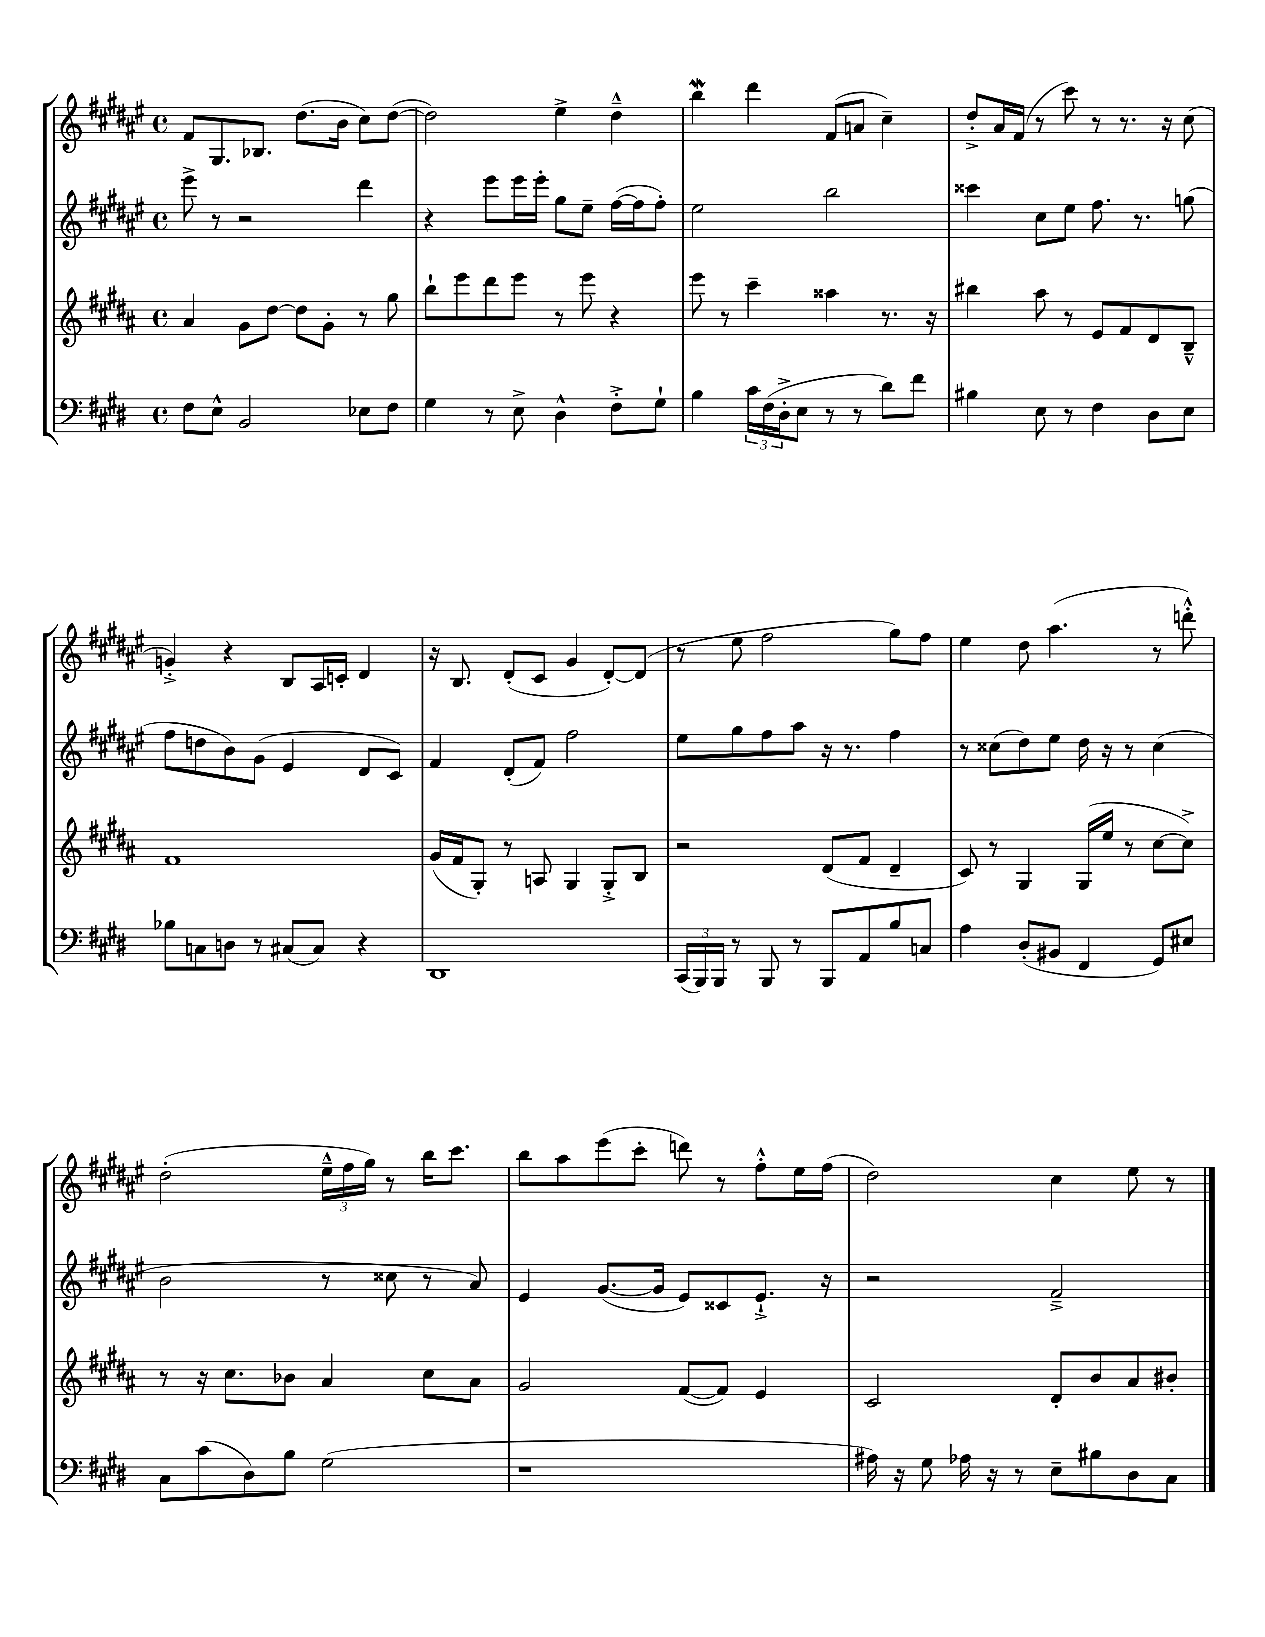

**kern	**kern	**kern	**kern
*staff4	*staff3	*staff2	*staff1
*clefF4	*clefG2	*clefG2	*clefG2
*k[f#c#g#d#]	*k[f#c#g#d#a#]	*k[f#c#g#d#a#e#]	*k[f#c#g#d#a#e#]
*M4/4	*M4/4	*M4/4	*M4/4
*met(c)	*met(c)	*met(c)	*met(c)
8F#	4a#	8eee#^	8f#
8E^^	.	8r	8.G#
2BB	8g#	2r	.
.	.	.	8.B-
.	[8dd#	.	.
.	8dd#]	.	(8.dd#
.	8g#'	.	.
.	.	.	16b
8E-	8r	4ddd#	8cc#)
8F#	8gg#	.	([8dd#
=	=	=	=
4G#	8bb`	4r	2dd#])
.	8eee	.	.
8r	8ddd#	8eee#	.
8E^	8eee	16eee#	.
.	.	16eee#'	.
4D#^^	8r	8gg#	4ee#^
.	8eee	8ee#~	.
8F#'^	4r	([16ff#	4dd#~^^
.	.	16ff#]	.
8G#`	.	8ff#')	.
=	=	=	=
4B	8eee	2ee#	4bb
.	8r	.	.
24c#	4ccc#~	.	4ddd#
(24F#	.	.	.
24D#'^	.	.	.
8E	.	.	.
8r	4aa##	2bb	(8f#
8r	.	.	8a
8d#)	8.r	.	4cc#~)
8f#	.	.	.
.	16r	.	.
=	=	=	=
4B#	4bb#	4ccc##	8dd#'^
.	.	.	16a#
.	.	.	(16f#
8E	8aa#	8cc#	8r
8r	8r	8ee#	8ccc#)
4F#	8e	8.ff#	8r
.	8f#	.	8.r
.	.	8.r	.
8D#	8d#	.	.
.	.	.	16r
8E	8B~^^	(8gg	(8cc#
=	=	=	=
8B-	1f#	8ff#	4g'^)
8C	.	8dd	.
8D	.	8b)	4r
8r	.	(8g#	.
(8C#	.	4e#	8B
8C#)	.	.	16A#
.	.	.	16c'
4r	.	8d#	4d#
.	.	8c#)	.
=	=	=	=
1DD#	(16g#	4f#	16r
.	16f#	.	8.B
.	8G#')	.	.
.	8r	(8d#'	(8d#'
.	8A	8f#)	8c#
.	4G#	2ff#	4g#
.	8G#'^	.	[8d#')
.	8B	.	(8d#]
=	=	=	=
(24CC#	2r	8ee#	8r
24BBB)	.	.	.
24BBB	.	.	.
8r	.	8gg#	8ee#
8BBB	.	8ff#	2ff#
8r	.	8aa#	.
8BBB	(8d#	16r	.
.	.	8.r	.
8AA	8f#	.	.
8B	4d#~	4ff#	8gg#)
8C	.	.	8ff#
=	=	=	=
4A	8c#)	8r	4ee#
.	8r	(8cc##	.
(8D#'	4G#	8dd#)	8dd#
8BB#	.	8ee#	(4.aa#
4FF#	(16G#	16dd#	.
.	16ee	16r	.
.	8r	8r	.
8GG#)	[8cc#	(4cc##	8r
8E#	8cc#^])	.	8ddd'^^)
=	=	=	=
8C#	8r	2b	(2dd#'
(8c#	16r	.	.
.	8.cc#	.	.
8D#)	.	.	.
8B	8b-	.	.
(2G#	4a#	8r	24ee#~^^
.	.	.	24ff#
.	.	.	24gg#)
.	.	8cc##	8r
.	8cc#	8r	16bb
.	.	.	8.ccc#
.	8a#	8a#)	.
=	=	=	=
1r	2g#	4e#	8bb
.	.	.	8aa#
.	.	([8.g#	(8eee#
.	.	.	8ccc#'
.	.	16g#]	.
.	([8f#	8e#)	8ddd)
.	8f#])	8c##	8r
.	4e	8.e#`^	8ff#'^^
.	.	.	16ee#
.	.	16r	(16ff#
=	=	=	=
16A#)	2c#	2r	2dd#)
16r	.	.	.
8G#	.	.	.
16A-	.	.	.
16r	.	.	.
8r	.	.	.
8E~	8d#'	2f#~^	4cc#
8B#	8b	.	.
8D#	8a#	.	8ee#
8C#	8b#'	.	8r
==	==	==	==
*-	*-	*-	*-
